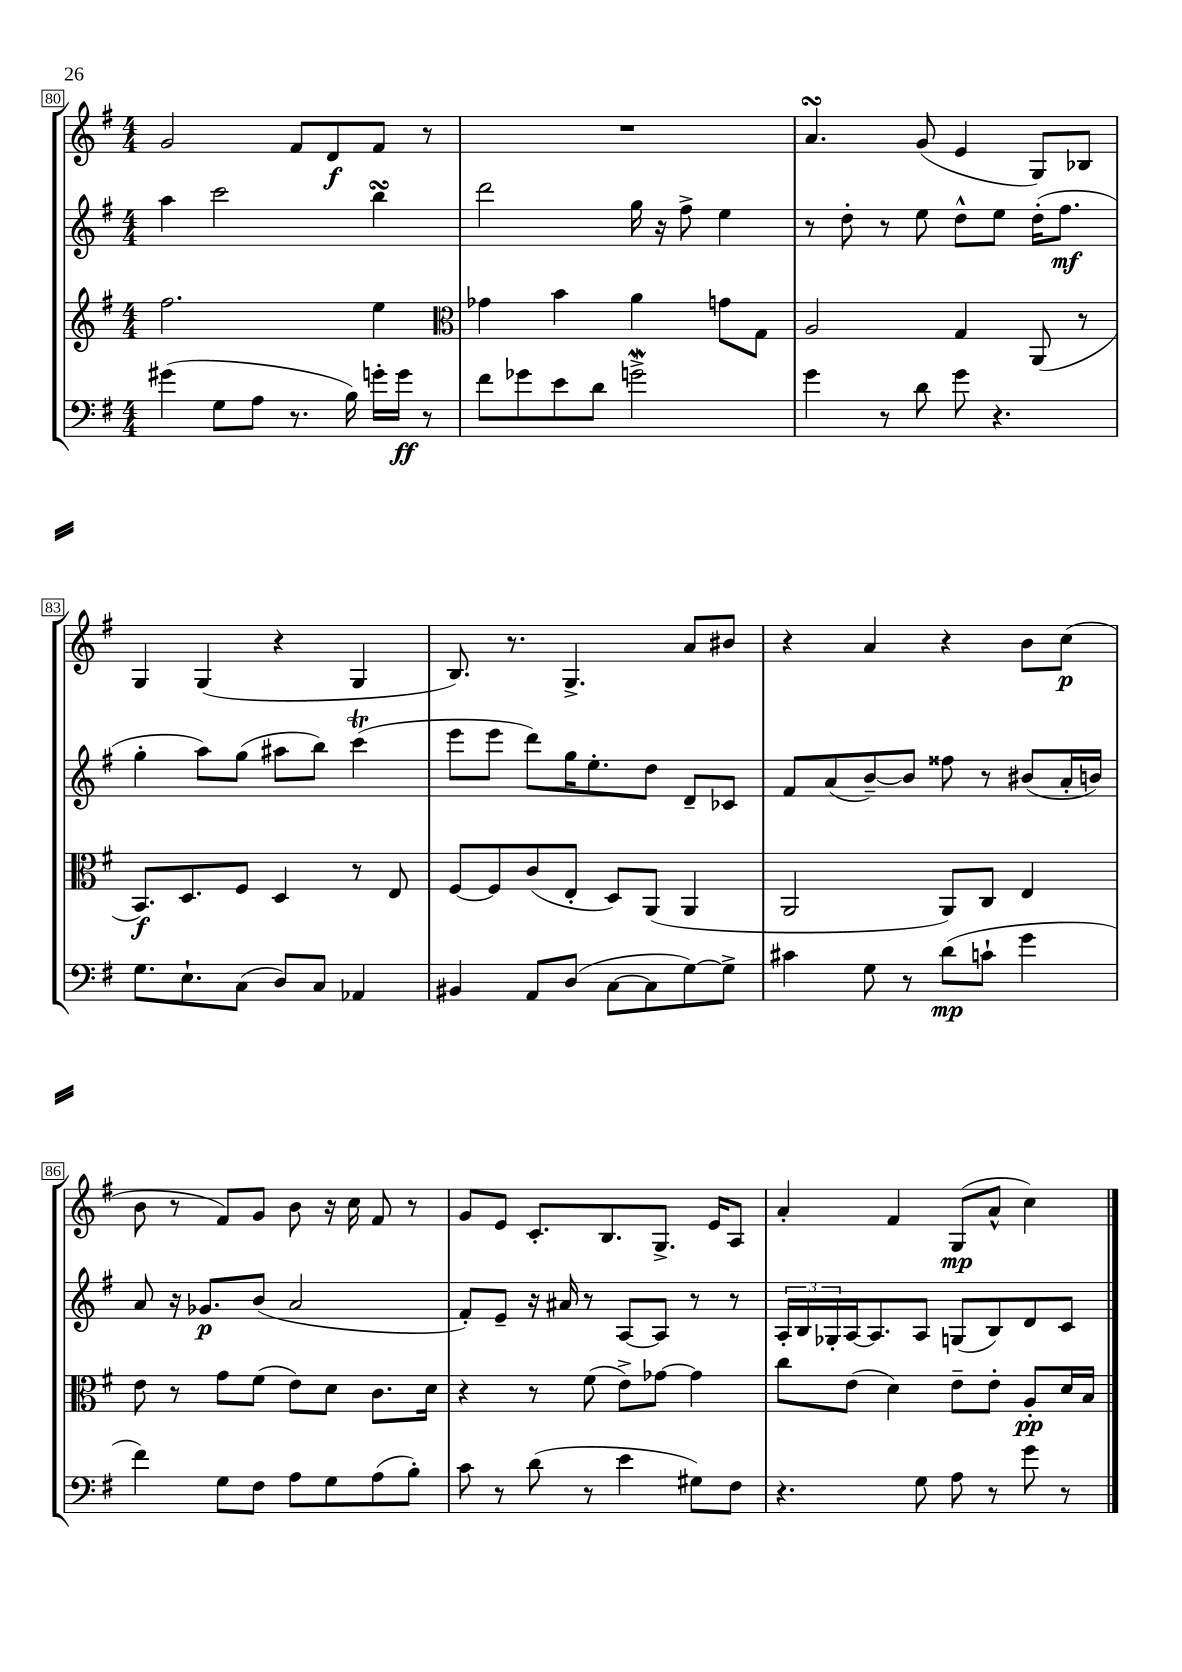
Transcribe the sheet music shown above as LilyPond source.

<<
\new StaffGroup <<
\new Staff = "s0" {
    \clef treble \key g \major \numericTimeSignature \time 4/4
    g'2 fis'8 d'8\f fis'8 r8 |
    R1 |
    a'4.\turn g'8( e'4 g8) bes8 |
    g4 g4( r4 g4 |
    b8.) r8. g4.-> a'8 bis'8 |
    r4 a'4 r4 b'8 c''8\p( |
    b'8 r8 fis'8) g'8 b'8 r16 c''16 fis'8 r8 |
    g'8 e'8 c'8.-. b8. g8.-> e'16 a8 |
    a'4-. fis'4 g8\mp( a'8-^ c''4) \bar "|." |
}
\new Staff = "s1" {
    \clef treble \key g \major \numericTimeSignature \time 4/4
    a''4 c'''2 b''4\turn |
    d'''2 g''16 r16 fis''8-> e''4 |
    r8 d''8-. r8 e''8 d''8-^ e''8 d''16-.( fis''8.\mf |
    g''4-. a''8) g''8( ais''8 b''8) c'''4\trill( |
    e'''8 e'''8 d'''8) g''16 e''8.-. d''8 d'8-- ces'8 |
    fis'8 a'8( b'8~--) b'8 fisis''8 r8 bis'8( a'16-. b'16) |
    a'8 r16 ges'8.\p b'8( a'2 |
    fis'8-.) e'8-- r16 ais'16 r8 a8~ a8 r8 r8 |
    \tuplet 3/2 { a16-. b16 ges16-. } a16~ a8. a8 g8( b8) d'8 c'8 \bar "|." |
}
\new Staff = "s2" {
    \clef treble \key g \major \numericTimeSignature \time 4/4
    fis''2. e''4 |
    \clef alto ges'4 b'4 a'4 g'8 g8 |
    a2 g4 a,8( r8 |
    b,8.\f) d8. fis8 d4 r8 e8 |
    fis8~ fis8 c'8( e8-. d8) a,8( a,4 |
    a,2 a,8) c8 e4 |
    e'8 r8 g'8 fis'8( e'8) d'8 c'8. d'16 |
    r4 r8 fis'8( e'8->) ges'8~ ges'4 |
    c''8 e'8( d'4) e'8-- e'8-. a8-.\pp d'16 b16 \bar "|." |
}
\new Staff = "s3" {
    \clef bass \key g \major \numericTimeSignature \time 4/4
    gis'4( g8 a8 r8. b16) g'16-. g'16\ff r8 |
    fis'8 ges'8 e'8 d'8 g'2->\mordent |
    g'4 r8 d'8 g'8 r4. |
    g8. e8.-! c8( d8) c8 aes,4 |
    bis,4 a,8 d8( c8~ c8 g8~) g8-> |
    cis'4 g8 r8 d'8\mp( c'8-! g'4 |
    fis'4) g8 fis8 a8 g8 a8( b8-.) |
    c'8 r8 d'8( r8 e'4 gis8) fis8 |
    r4. g8 a8 r8 g'8 r8 \bar "|." |
}
>>
>>
\layout { \context { \Score currentBarNumber = #80 \override BarNumber.stencil = #(make-stencil-boxer 0.1 0.3 ly:text-interface::print) } }
